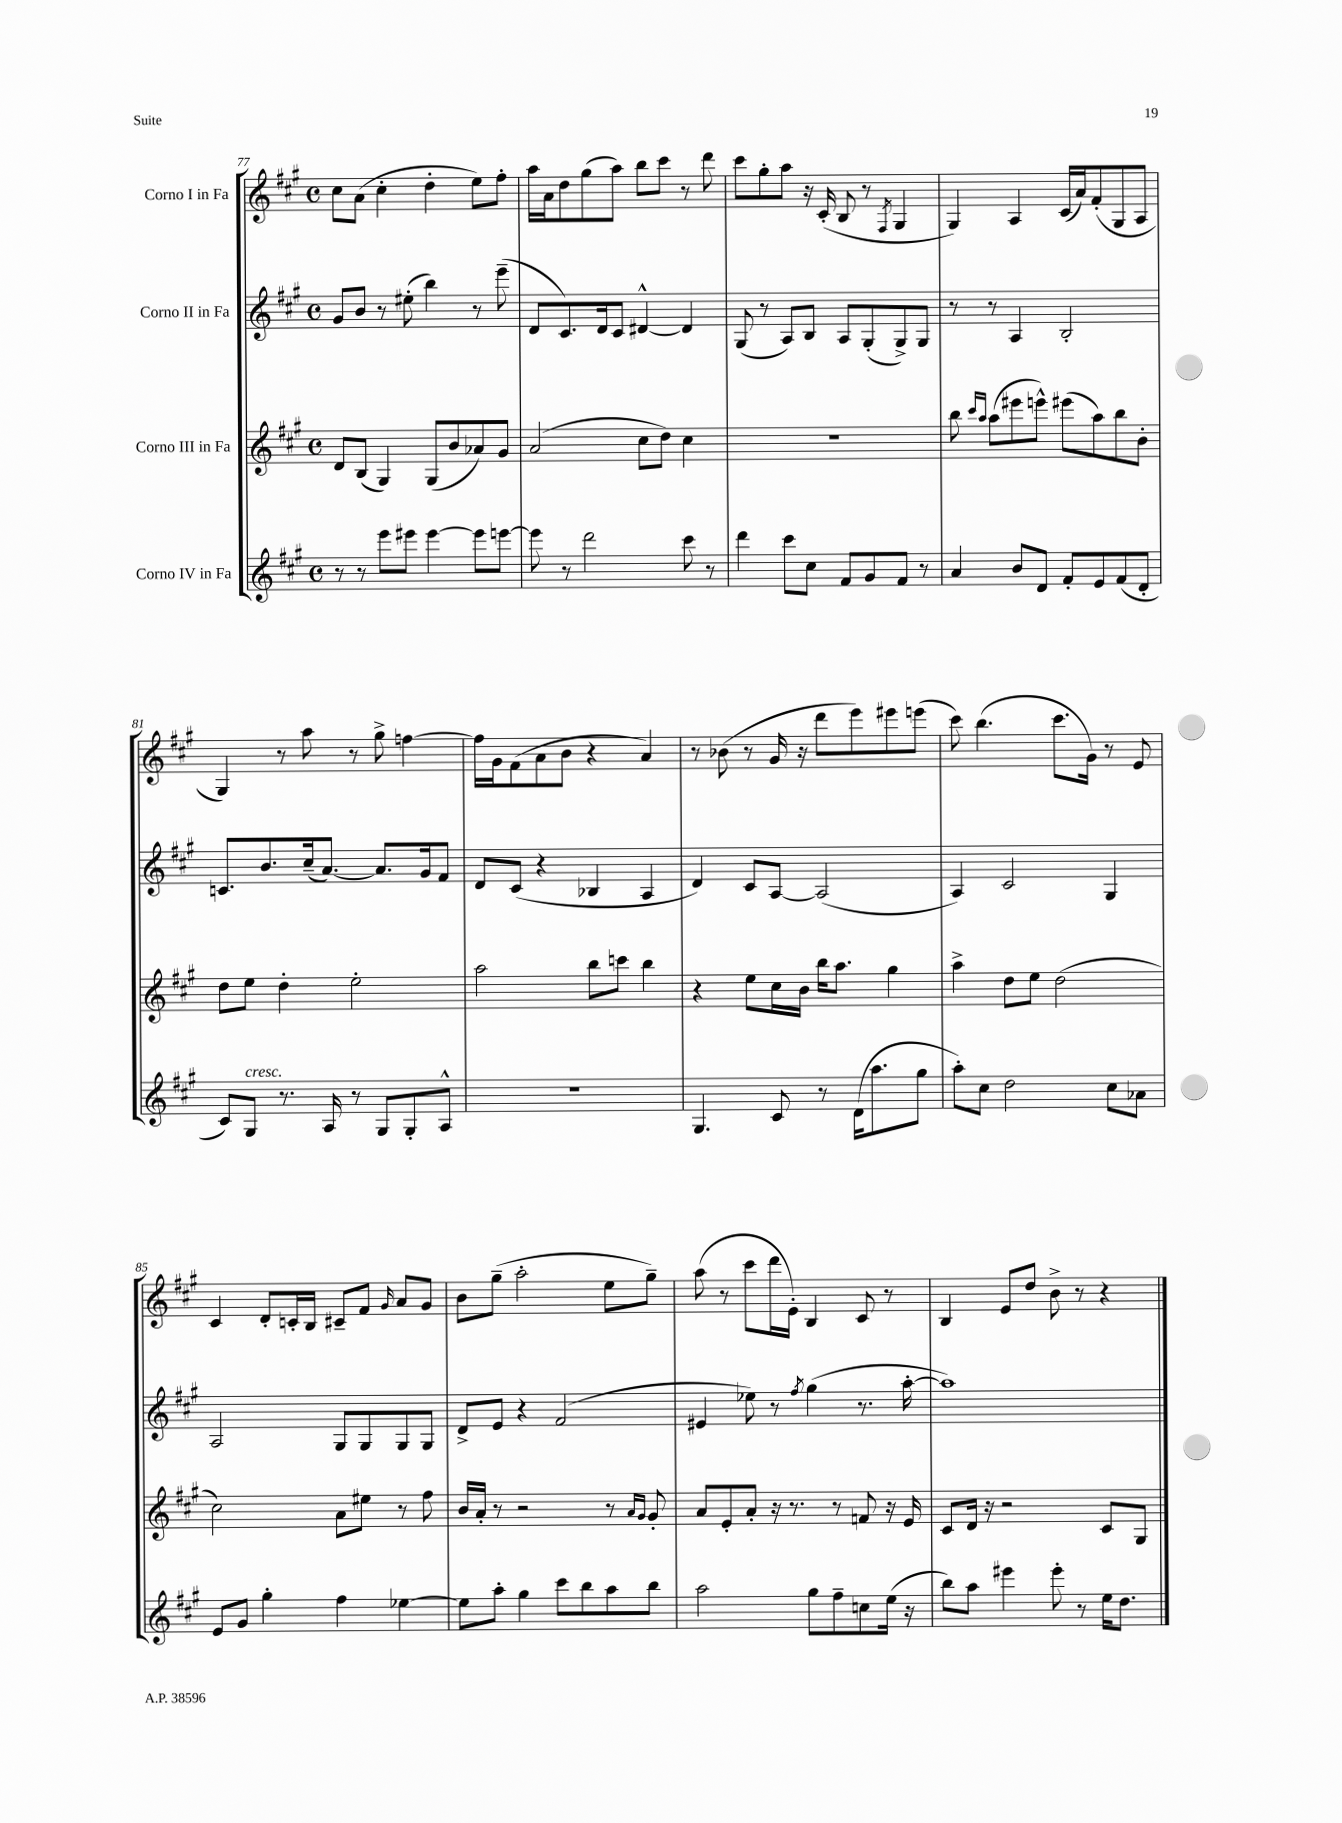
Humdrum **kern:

**kern	**kern	**kern	**kern
*staff4	*staff3	*staff2	*staff1
*clefG2	*clefG2	*clefG2	*clefG2
*k[f#c#g#]	*k[f#c#g#]	*k[f#c#g#]	*k[f#c#g#]
*M4/4	*M4/4	*M4/4	*M4/4
*met(c)	*met(c)	*met(c)	*met(c)
8r	8d/L	8g#/L	8cc#\L
8r	(8B/J	8b/J	(8a\J
8eee\L	4G#/)	8r	4cc#'\
8eee#\J	.	(8ee#'\	.
[4eee#\	(8G#/L	4bb\)	4dd'\
.	8b/	.	.
8eee#\]L	8a-/)	8r	8ee\L)
[8eee\J	8g#/J	(8eee~\	8ff#'\J
=	=	=	=
8eee\]	(2a/	8d/L	16aa\LL
.	.	.	16a\J
8r	.	8.c#/)	8dd\
2ddd\	.	.	(8gg#\
.	.	16d/k	.
.	.	8c#/J	8aa\J)
.	8cc#\L	[4d#^^/	8bb\L
.	8dd\J)	.	8ccc#\J
8ccc#\	4cc#\	4d#/]	8r
8r	.	.	8ddd\
=	=	=	=
4ddd\	1r	(8G#/	8ccc#\L
.	.	8r	8gg#'\
8ccc#\L	.	8A/L)	8aa\J
8cc#\J	.	8B/J	16r
.	.	.	(16c#'/
8f#/L	.	8A/L	8B/
8g#/	.	(8G#'/	8r
.	.	.	8qF#/
8f#/J	.	8G#^/)	4G#/
8r	.	8G#/J	.
=	=	=	=
4a/	8bb\	8r	4G#/)
.	16qqccc#/LL	.	.
.	16qqaa/JJ	.	.
.	(8aa\L	8r	.
8b/L	8eee#\	4A/	4A/
8d/J	8eee^^\J)	.	.
8f#'/L	(8eee#\L	2B'/	(16c#/LL
.	.	.	16a/J)
8e/	8aa\)	.	(8f#'/
(8f#/	8bb\	.	8G#/
8d'/J	8b'\J	.	8A/J
=	=	=	=
8c#/L)	8dd\L	8.c/L	4G#/)
8G#/J	8ee\J	.	.
.	.	8.b/	.
8.r	4dd'\	.	8r
.	.	(16cc#~/k	8aa\
16A/	.	[8.a/J)	.
8r	2ee'\	.	8r
8G#/L	.	8.a/]L	8gg#^\
8G#'/	.	.	[4ff\
.	.	16g#/k	.
8A^^/J	.	8f#/J	.
=	=	=	=
1r	2aa\	8d/L	16ff\]LL
.	.	.	16g#\J
.	.	(8c#/J	(8f#\
.	.	4r	8a\
.	.	.	8b\J
.	8bb\L	4B-/	4r
.	8ccc\J	.	.
.	4bb\	4A/	4a/)
=	=	=	=
4.G#/	4r	4d/)	8r
.	.	.	(8b-\
.	8ee\L	8c#/L	8r
8c#/	16cc#\L	[8A/J	16g#/
.	16b\JJ	.	16r
8r	16bb\LK	(2A/]	8ddd\L
.	8.aa\J	.	.
(16d\LK	.	.	8eee\)
8.aa\	.	.	.
.	4gg#\	.	8eee#\
8gg#\J	.	.	(8eee\J
=	=	=	=
8aa'\L)	4aa^\	4A/)	8ccc#\)
8cc#\J	.	.	(4.bb\
2dd\	8dd\L	2c#/	.
.	8ee\J	.	.
.	(2dd\	.	8.ccc#\L
.	.	.	16g#\Jk)
8cc#\L	.	4G#/	8r
8a-\J	.	.	8e/
=	=	=	=
8e/L	2cc#\)	2A/	4c#/
8g#/J	.	.	.
4gg#'\	.	.	8d'/L
.	.	.	16c'/L
.	.	.	16B/JJ
4ff#\	8a\L	8G#/L	8c#~/L
.	8ee#\J	8G#/	8f#/J
.	.	.	16qqg#/
[4ee-\	8r	8G#/	8a/L
.	8ff#\	8G#/J	8g#/J
=	=	=	=
8ee-\]L	16b/LL	8d^/L	8b\L
.	16a'/JJ	.	.
8aa'\J	8r	8e/J	(8gg#~\J
4gg#\	2r	4r	2aa'\
8ccc#\L	.	(2f#/	.
8bb\	.	.	.
8aa\	8r	.	8ee\L
.	16qqa/LL	.	.
.	16qqg#/JJ	.	.
8bb\J	8g#'/	.	8gg#~\J)
=	=	=	=
2aa\	8a/L	4e#/	(8aa\
.	8e'/	.	8r
.	8a'/J	8ee-\)	8ccc#\L
.	16r	8r	16ddd\L
.	8.r	.	16e'\JJ)
.	.	8qff#/	.
8gg#\L	.	(4gg#\	4B/
8ff#~\	8r	.	.
8cc\	8f/	8.r	8c#/
(16ee\Jk	16r	.	8r
16r	16e/	[16aa'\	.
=	=	=	=
8bb\L)	8c#/L	1aa])	4B/
8aa\J	16d/Jk	.	.
.	16r	.	.
4eee#\	2r	.	8e/L
.	.	.	8dd/J
8eee#'\	.	.	8b^\
8r	.	.	8r
16ee\LK	8c#/L	.	4r
8.dd\J	.	.	.
.	8G#/J	.	.
==	==	==	==
*-	*-	*-	*-
